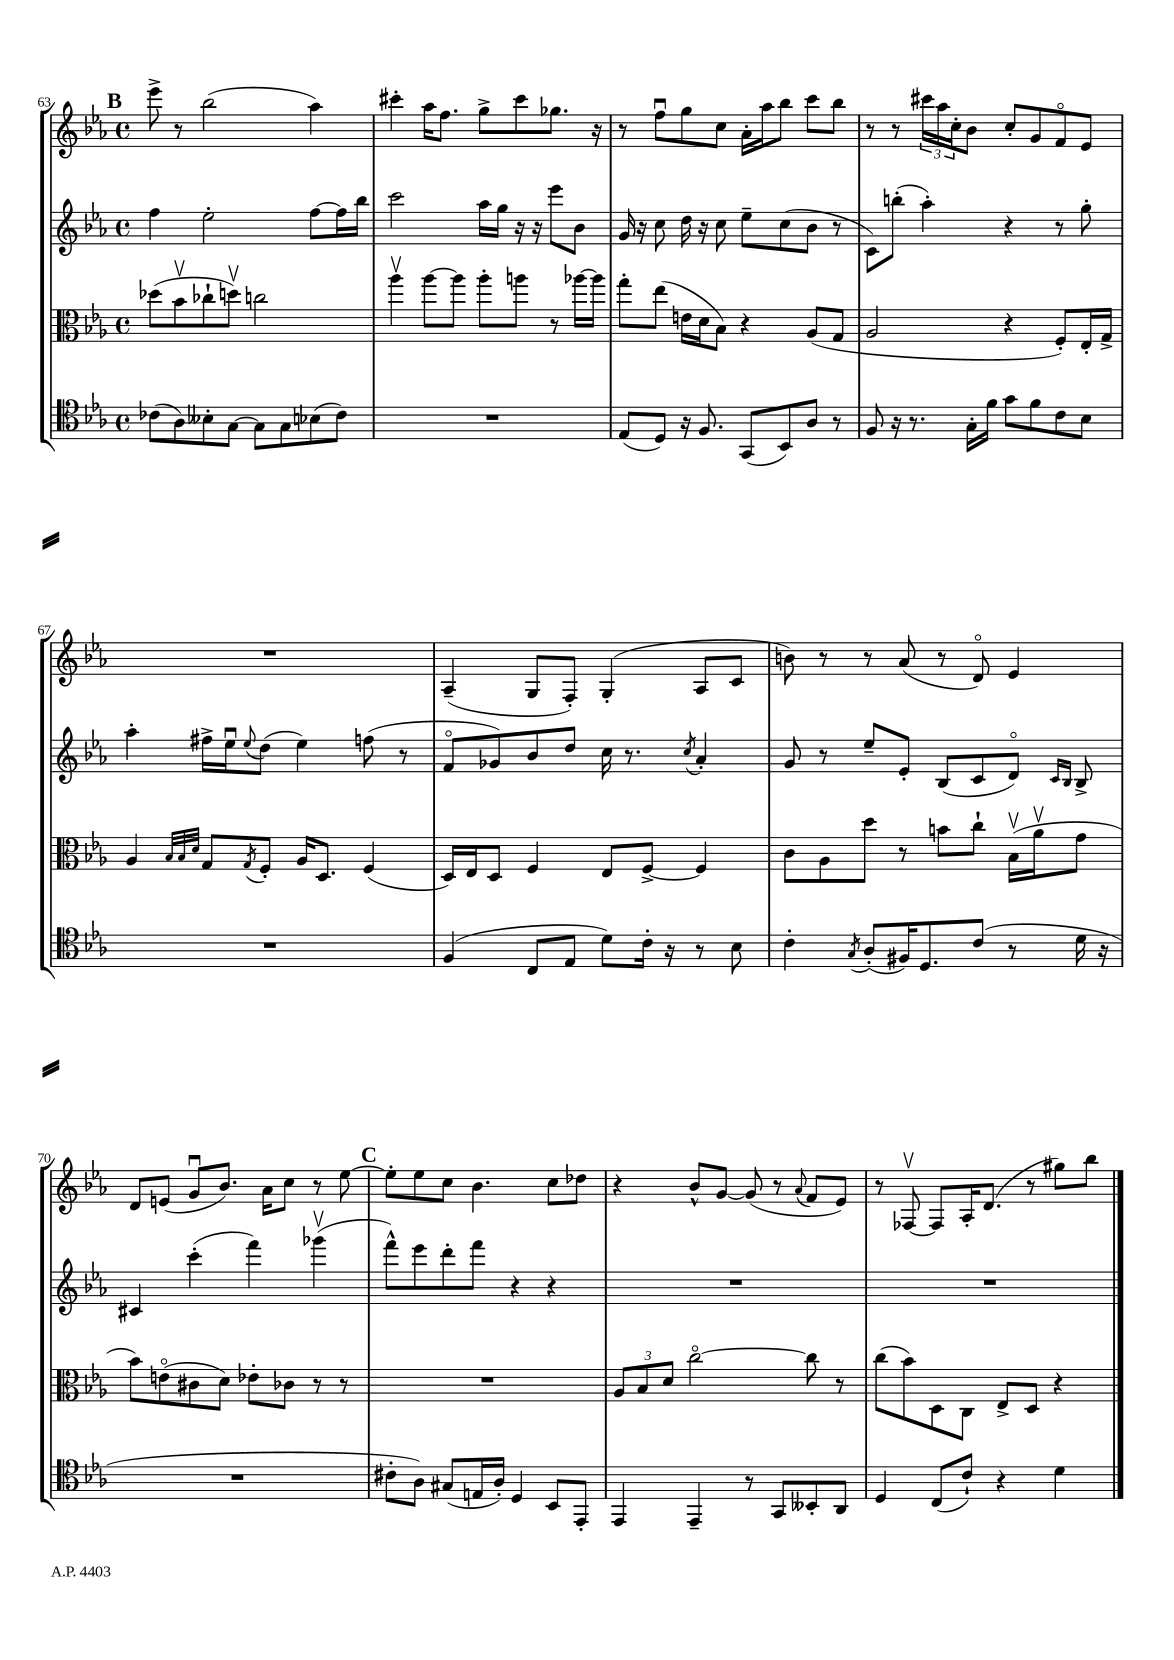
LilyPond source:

<<
\new StaffGroup <<
\new Staff = "s0" {
    \clef treble \key ees \major \defaultTimeSignature \time 4/4
    \mark \markup { \bold "B" } ees'''8-> r8 bes''2( aes''4) |
    cis'''4-. aes''16 f''8. g''8-> cis'''8 ges''8. r16 |
    r8 f''8\downbow g''8 c''8 aes'16-. aes''16 bes''8 c'''8 bes''8 |
    r8 r8 \tuplet 3/2 { cis'''16 aes''16 c''16-. } bes'8 c''8-. g'8 f'8\flageolet ees'8 |
    R1 |
    aes4--( g8 f8-.) g4-.( aes8 c'8 |
    b'8) r8 r8 aes'8( r8 d'8\flageolet) ees'4 |
    d'8 e'8( g'8\downbow bes'8.) aes'16 c''8 r8 ees''8~ |
    \mark \markup { \bold "C" } ees''8-. ees''8 c''8 bes'4. c''8 des''8 |
    r4 bes'8-^ g'8~ g'8( r8 \appoggiatura { aes'8 } f'8 ees'8) |
    r8 fes8~\upbow fes8 aes16-. d'8.( r8 gis''8) bes''8 \bar "|." |
}
\new Staff = "s1" {
    \clef treble \key ees \major \defaultTimeSignature \time 4/4
    \mark \markup { \bold "B" } f''4 ees''2-. f''8~ f''16 bes''16 |
    c'''2 aes''16 g''16 r16 r16 ees'''8 bes'8 |
    g'16 r16 c''8 d''16 r16 c''8 ees''8-- c''8( bes'8 r8 |
    c'8) b''8-.( aes''4-.) r4 r8 g''8-. |
    aes''4-. fis''16-> ees''16\downbow \appoggiatura { ees''8 } d''8( ees''4) f''8( r8 |
    f'8\flageolet ges'8) bes'8 d''8 c''16 r8. \acciaccatura { c''8 } aes'4-. |
    g'8 r8 ees''8-- ees'8-. bes8( c'8 d'8\flageolet) \grace { c'16 bes16 } bes8-> |
    cis'4 c'''4-.( f'''4) ges'''4\upbow( |
    \mark \markup { \bold "C" } f'''8-^) ees'''8 d'''8-. f'''8 r4 r4 |
    R1 |
    R1 \bar "|." |
}
\new Staff = "s2" {
    \clef alto \key ees \major \defaultTimeSignature \time 4/4
    \mark \markup { \bold "B" } des''8( bes'8\upbow ces''8-! d''8\upbow) c''2 |
    aes''4\upbow aes''8~ aes''8 aes''8-. a''8 r8 aes''16~ aes''16 |
    g''8-. ees''8( e'16 d'16 bes8) r4 aes8( g8 |
    aes2 r4 f8-.) ees16-. g16-> |
    aes4 \grace { bes32 bes32 d'32 } g8 \acciaccatura { g8 } f8-. aes16 d8. f4( |
    d16) ees16 d8 f4 ees8 f8~-> f4 |
    c'8 aes8 d''8 r8 b'8 c''8-! bes16\upbow( aes'16\upbow g'8 |
    bes'8) e'8\flageolet( cis'8 d'8) ees'8-. ces'8 r8 r8 |
    \mark \markup { \bold "C" } R1 |
    \tuplet 3/2 { aes8 bes8 d'8 } c''2~\flageolet c''8 r8 |
    c''8( bes'8) d8 c8 ees8-> d8 r4 \bar "|." |
}
\new Staff = "s3" {
    \clef tenor \key ees \major \defaultTimeSignature \time 4/4
    \mark \markup { \bold "B" } ces'8( aes8) beses8-. g8~ g8 g8 bes8( ces'8) |
    R1 |
    ees8( d8) r16 f8. g,8( bes,8) aes8 r8 |
    f8 r16 r8. g16-. f'16 g'8 f'8 c'8 bes8 |
    R1 |
    f4( c8 ees8 d'8) c'16-. r16 r8 bes8 |
    c'4-. \acciaccatura { g8 } aes8-.( fis16) d8. c'8( r8 d'16 r16 |
    R1 |
    \mark \markup { \bold "C" } cis'8-. aes8) gis8( e16 aes16-.) d4 bes,8 ees,8-. |
    ees,4 ees,4-- r8 g,8 beses,8-. aes,8 |
    d4 c8( c'8-!) r4 d'4 \bar "|." |
}
>>
>>
\layout { \context { \Score currentBarNumber = #63 } }
